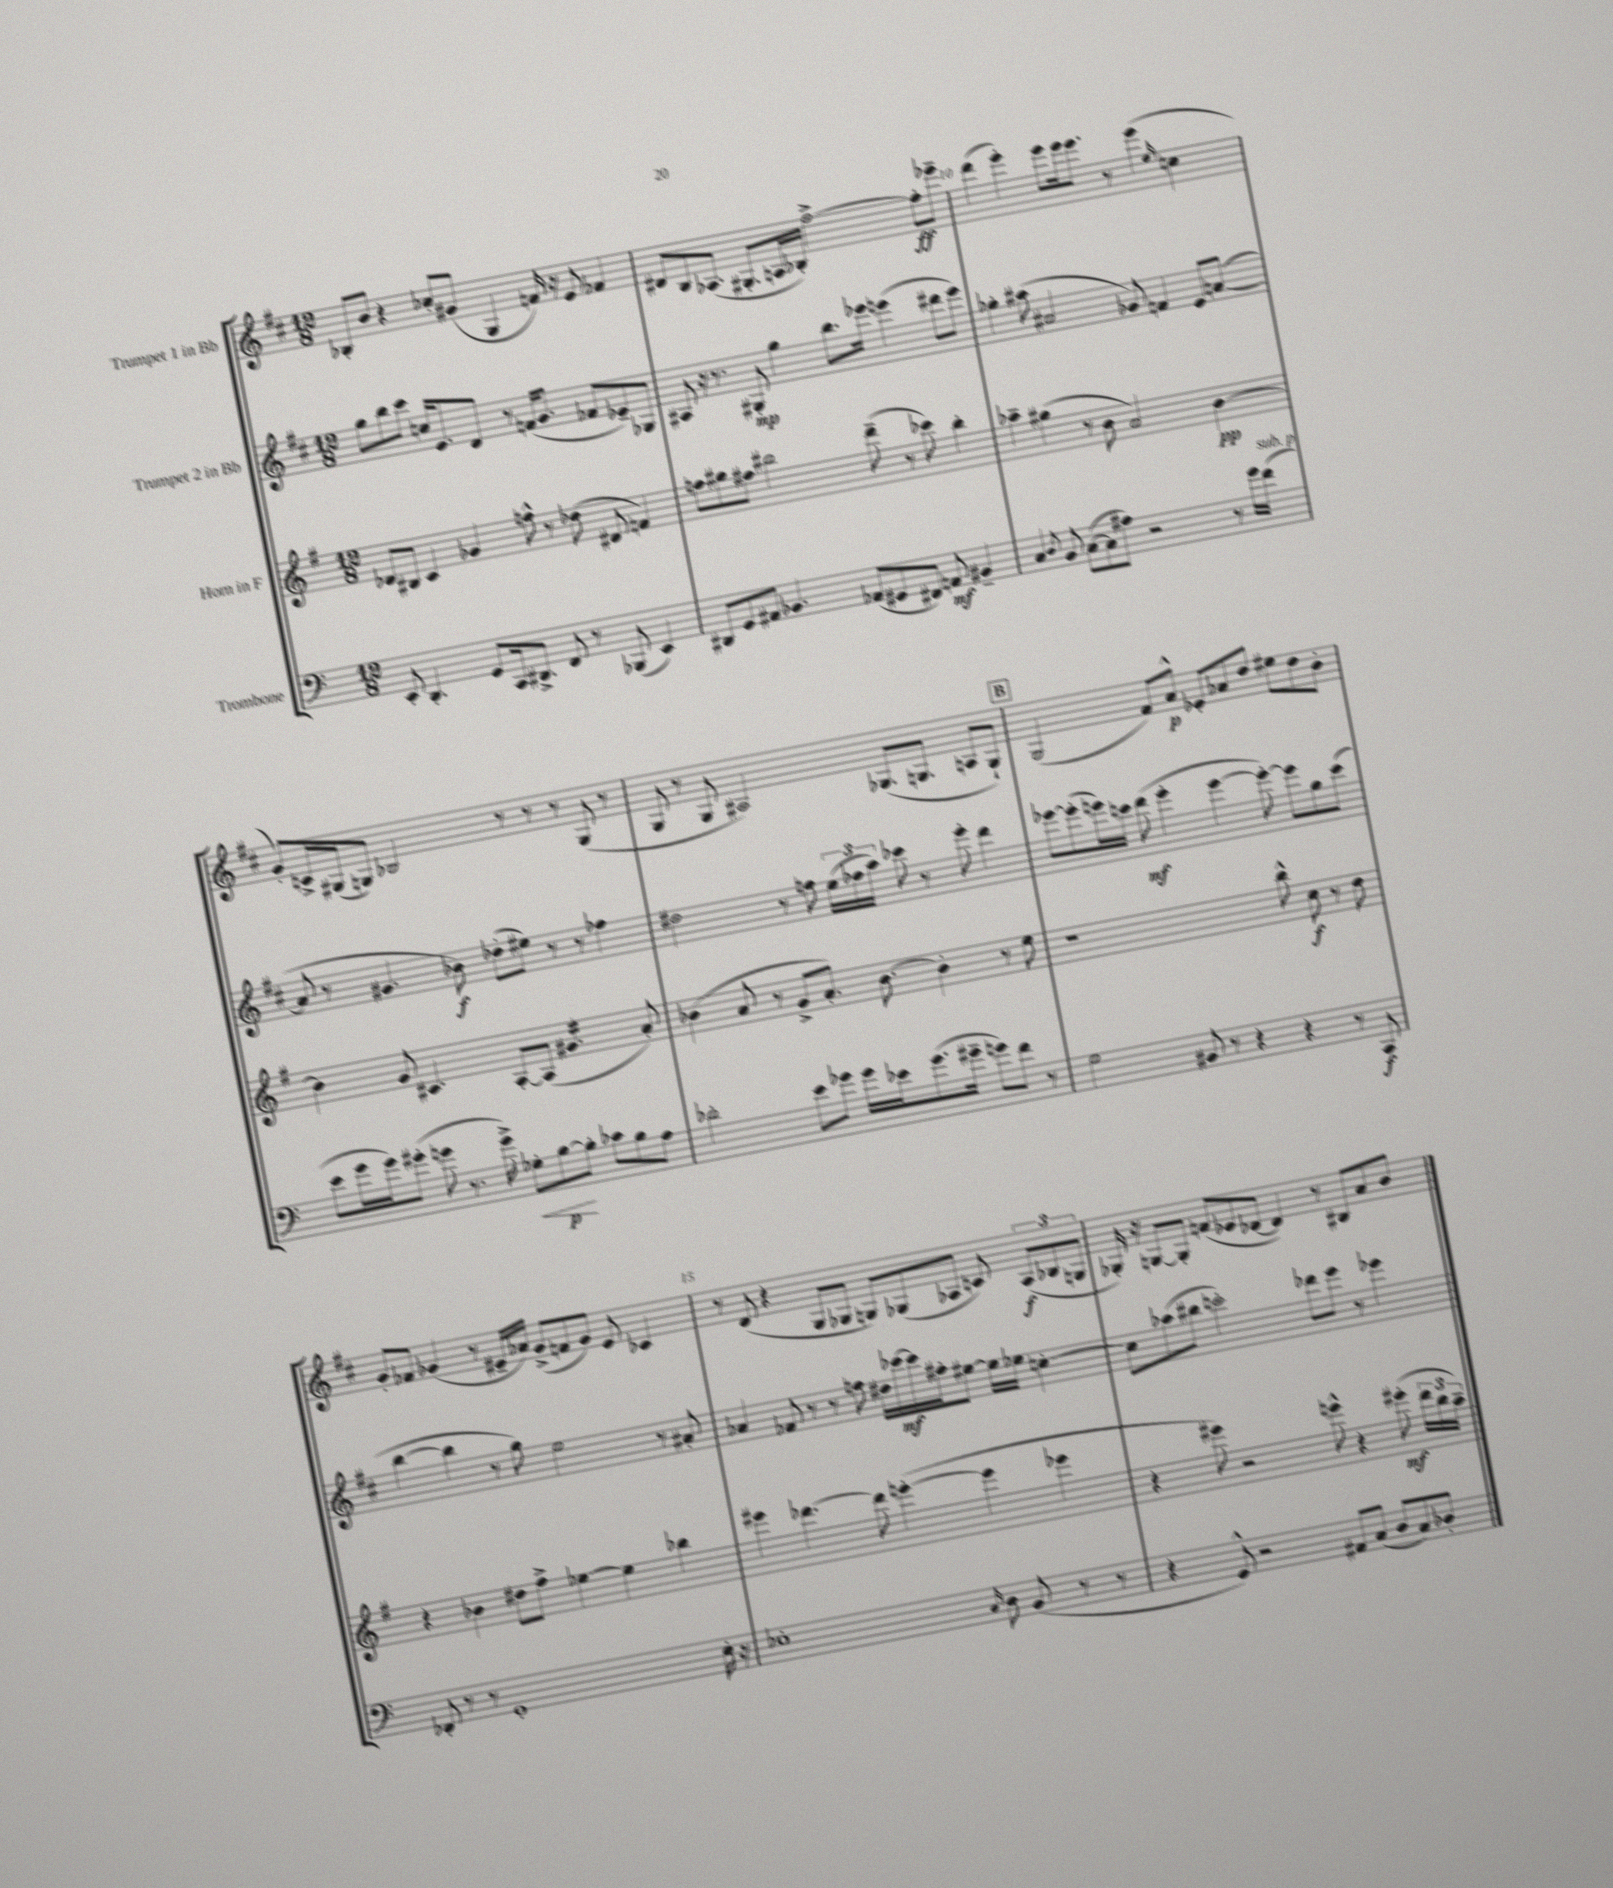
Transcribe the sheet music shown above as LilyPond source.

<<
\new StaffGroup <<
\new Staff = "s0" \with { instrumentName = "Trumpet 1 in Bb" } {
    \clef treble \key d \major \numericTimeSignature \time 12/8
    \autoBeamOff bes8[-. b'8] r4 ces''8[-. gis'8]( g4 f'16) r16 e'8 fes'4 |
    dis'8[ b8 aes8.]( gis8.[-. a16 bes16]-.) fis''2~-> fis''8[-.\ff ees'''8]-- |
    d'''4( e'''4-.) e'''8[ e'''16 e'''8.] r8 e'''4( \grace { e''16 } c''4 |
    g'8[-.) c'16-> gis16( g8]) bes2 r8 r8 r8 g8( r8 |
    g8 r8 g8 ais2) ges8.[( g8.] a8[ g8]-!) |
    \mark \markup { \box "B" } g2( fis'8[) a'8]-^\p ees'8[-. aes'8 d''8] eis''8[ d''8 b'8]-. |
    g'8[-. fes'8] ges'4( r8 eis'16[-- aes'16]) ges'8[->( f'8 ges'8]) eis'8 ces'4 |
    r8 d'8( r4 g8[ ges8] g8[) ges8( aes8] c'8) \tuplet 3/2 { aes8[\f( bes8 g8] } |
    ges16-.) r16 g8[~ g8]-. f'8[( ees'8 des'8]~ des'4) r8 bis8[ a'8 b'8] \bar "|." |
}
\new Staff = "s1" \with { instrumentName = "Trumpet 2 in Bb" } {
    \clef treble \key d \major \numericTimeSignature \time 12/8
    \autoBeamOff g''8[ b''8 cis'''8] c''16[ e'8. d'8] r8 f'16[( g'8.] fes'8[ ees'8--) ges8] |
    ais8 r16 r8. gis8-.\mp g''4 b''8.[ ees'''16] e'''4( dis'''8[ e'''8]) |
    ges''4-. ais''8( ais'2 ges'8) f'4 e'8[ a'8]~( |
    a'8 r8 gis'4. bes'8\f) des''8[-.( eis''8]) r8 r8 fes''4 |
    dis''2 r8 f''8 \tuplet 3/2 { e''16[( fes''16 a''16]) } ces'''8 r8 e'''8-. d'''4 |
    \mark \markup { \box "B" } ees'''8[~ ees'''8-.( e'''16) c'''16] d'''8\mf( e'''4-. e'''4~ e'''8~-.) e'''8[ g''8 c'''8]( |
    b''4~ b''4 r8 g''8) e''2 r8 ais'8-. |
    aes'4 fes'8 r8 r8 f''8 dis''16[ ces'''16~\mf ces'''16 fis''16-. eis''8]~ eis''16[ ees''16] c''4~-. |
    c''8[ aes''8( bis''8] c'''2-.) des'''8[ e'''8] r8 ees'''4 \bar "|." |
}
\new Staff = "s2" \with { instrumentName = "Horn in F" } {
    \clef treble \key g \major \numericTimeSignature \time 12/8
    \autoBeamOff des'8[ bis8] c'4 ges'4 f''8-^ r8 des''8( dis'8 f'4) |
    f''8[ gis''8 fis''8] bis''2 d'''8--( r8 ces'''8) bis''4-. |
    aes''4-- gis''4( r8 b'8 a'2) b'4~\pp |
    b'4 g'8 cis'4. a8[~-. a8]( gis'4.:16 a'8-.) |
    bes'4( a'8 r8 g'8[-> a'8.]-.) bes'8.~ bes'4-. r8 e''8 |
    \mark \markup { \box "B" } r1 b''8-^ c''8\f r8 d''8 |
    r4 bes'4 dis''8[ fis''8]-> ees''4~ ees''4 bes''4 |
    eis'''4 des'''4.~ des'''8 e'''4~-.( e'''4 ees'''4 |
    r4 eis'''8) r2 e'''8-^ r4 eis'''8-.\mf( \tuplet 3/2 { d'''16[ b''16 a''16]--) } \bar "|." |
}
\new Staff = "s3" \with { instrumentName = "Trombone" } {
    \clef bass \key c \major \numericTimeSignature \time 12/8
    \autoBeamOff e,8-. d,4.-. g,8[ c,16 dis,8.]-> f,8 r8 bes,,8( e,4) |
    dis,8[ g,8 ais,8] bes,4. aes,8[( gis,8 fis,8]) a,8\mf bis,4-- |
    c4 \acciaccatura { d8 } b,8 c8[~( c8 ais8]) r2 r8 g'16[ f'16]^\markup { \italic "sub. p" }( |
    e'8[ g'16 g'16) gis'8]-.( g'8 r8. g'16->) ges8[-.\< b8~\p\! b8]-. ces'8[ b8 a8] |
    des'2-. e'8[ ges'8] ges'16[ ees'16 ges'8.( gis'16]-- g'8[) f'8] r8 |
    \mark \markup { \box "B" } g2 bis,8 r8 r4 r4 r8 c,8\f |
    fes,8-. r8 r8 g,1-. e16-. r16 |
    ees1-. \grace { c16 } d8 b,8( r8 r8 |
    r4 g,8-^) r2 ais,8[ c8]( d8[ c8) des8]-. \bar "|." |
}
>>
>>
\layout { \context { \Score currentBarNumber = #8 \override BarNumber.break-visibility = ##(#f #t #t) barNumberVisibility = #(every-nth-bar-number-visible 5) } }
